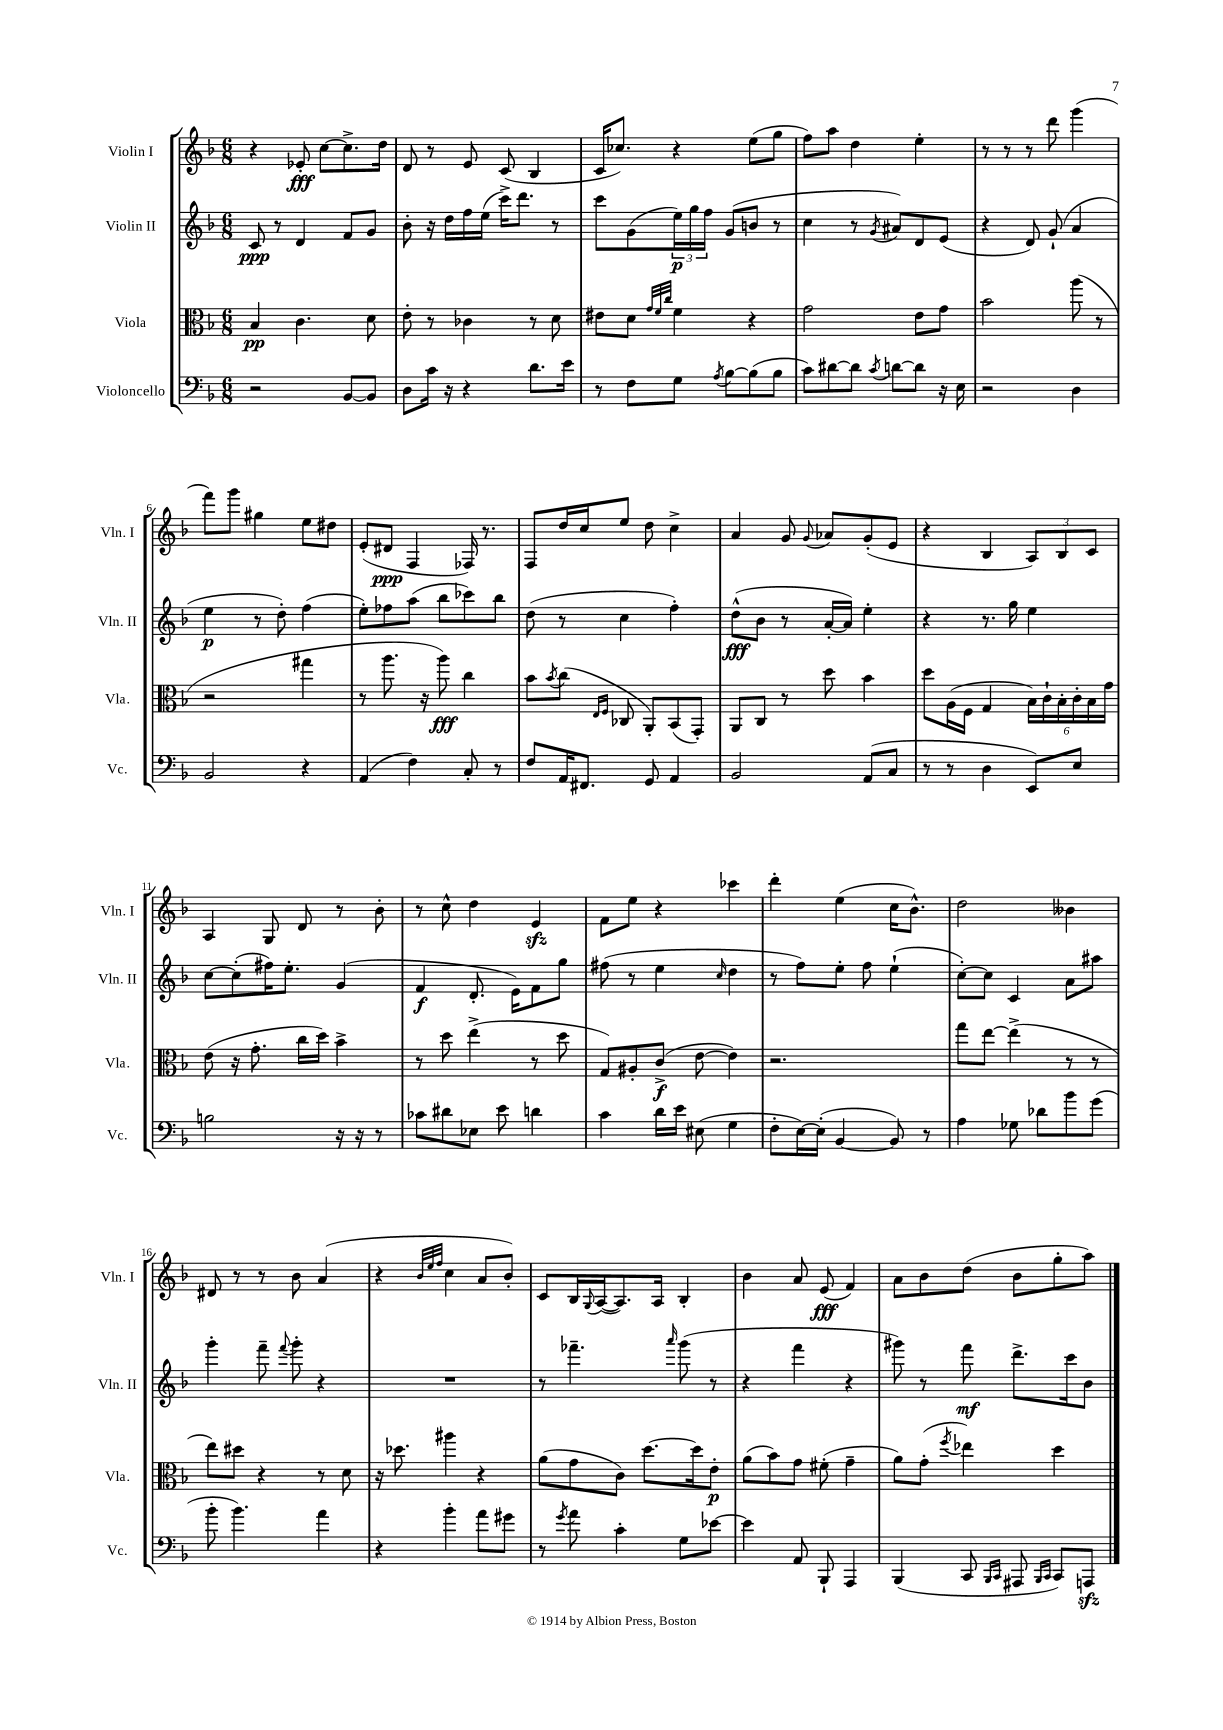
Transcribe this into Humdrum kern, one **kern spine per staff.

**kern	**kern	**kern	**kern
*staff4	*staff3	*staff2	*staff1
*clefF4	*clefC3	*clefG2	*clefG2
*k[b-]	*k[b-]	*k[b-]	*k[b-]
*M6/8	*M6/8	*M6/8	*M6/8
2r	4B-	8c	4r
.	.	8r	.
.	4.c	4d	8e-'
.	.	.	[8cc
[8BB-	.	8f	8.cc^]
8BB-]	8d	8g	.
.	.	.	16dd
=	=	=	=
8D	8e'	8b-'	8d
16c	8r	16r	8r
16r	.	16dd	.
4r	4c-	16ff	8e
.	.	(16ee	.
.	.	16ccc^)	(8c
.	.	8.ddd	.
8.d	8r	.	4B-
.	8d	8r	.
16e	.	.	.
=	=	=	=
8r	8e#	8ccc	16c
.	.	.	8.cc-)
8F	8d	(8g	.
.	32qqg	.	.
.	32qqf	.	.
.	32qqcc	.	.
8G	4f	24ee)	4r
.	.	24gg	.
.	.	24ff	.
8qA	.	.	.
[8B-	.	(8g	.
(8B-]	4r	8b	(8ee
8B-	.	8r	8gg
=	=	=	=
8c)	2g	4cc	8ff)
[8d#	.	.	8aa
8d#]	.	8r	4dd
8qc	.	8qg	.
[8d	.	8a#)	.
8d]	8e	8d	4ee'
16r	8g	(8e	.
16E	.	.	.
=	=	=	=
2r	2b-	4r	8r
.	.	.	8r
.	.	8d)	8r
.	.	(8g`	8ddd
4D	(8aa	4a	(4ggg
.	8r	.	.
=	=	=	=
2BB-	2r	4ee	8fff)
.	.	.	8ggg
.	.	8r	4gg#
.	.	8dd')	.
4r	4gg#	(4ff	8ee
.	.	.	8dd#
=	=	=	=
(4AA	8r	8ee')	(8e'
.	8.aa	8ff-	8d#
4F)	.	(8aa	4F
.	16r	.	.
.	8aa)	8bb-	.
8C'	4cc	8ccc-)	16F-)
.	.	.	8.r
8r	.	8bb-	.
=	=	=	=
8F	8b-	(8dd	8F
.	8qb-	.	.
16AA	(8cc	8r	16dd
8.FF#	.	.	16cc
.	16qqE	.	.
.	16qqF	.	.
.	8C-	4cc	8ee
8GG	8AA')	.	8dd
4AA	(8BB-	4ff')	4cc^
.	8GG')	.	.
=	=	=	=
2BB-	8AA	(8dd^^	4a
.	8C	8b-	.
.	8r	8r	8g
.	.	.	8qqg
.	8dd	[16a'	8a-
.	.	16a])	.
(8AA	4b-	4ee'	(8g'
8C	.	.	8e
=	=	=	=
8r	8dd	4r	4r
8r	(16A	.	.
.	16F	.	.
4D	4G	8.r	4B-
.	.	16gg	.
8EE)	24B-)	4ee	12A)
.	24c`	.	.
.	24B-'	.	12B-
8E	24c'	.	.
.	24B-	.	12c
.	24g	.	.
=	=	=	=
2B	(8e	[8cc	4A
.	16r	(8cc']	.
.	8.g'	.	.
.	.	16ff#)	8G
.	.	8.ee'	.
.	16cc	.	8d
.	16dd)	.	.
16r	4b-^	(4g	8r
16r	.	.	.
8r	.	.	8b-'
=	=	=	=
8c-	8r	4f	8r
8d#	8dd	.	8cc^^
8E-	(4ee^	8.d'	4dd
8e	.	.	.
.	.	16e)	.
4d	8r	8f	4e
.	8dd	8gg	.
=	=	=	=
4c	8G)	(8ff#	8f
.	8A#'	8r	8ee
16d	(8c^	4ee	4r
16e	.	.	.
(8E#	[8e	.	.
.	.	16qqcc	.
4G	4e])	4dd	4ccc-
=	=	=	=
8F'	2.r	8r	4ddd'
[16E)	.	8ff)	.
(16E']	.	.	.
[4BB-	.	8ee'	(4ee
.	.	8ff	.
8BB-])	.	(4ee`	16cc
.	.	.	8.b-^^)
8r	.	.	.
=	=	=	=
4A	8gg	[8cc')	2dd
.	[8ee	8cc]	.
8G-	(4ee^]	4c	.
8d-	.	.	.
8b-	8r	8a	4b--
(8g	8r	8aa#	.
=	=	=	=
8b-'	8ee)	4ggg'	8d#
4.b-)	8dd#	.	8r
.	4r	8fff~	8r
.	.	8qqfff	.
.	.	8ggg'	8b-
4a	8r	4r	(4a
.	8d	.	.
=	=	=	=
4r	16r	2.r	4r
.	8.dd-	.	.
.	.	.	32qqb-
.	.	.	32qqee
.	.	.	32qqff
4b-'	4aa#	.	4cc
8a	4r	.	8a
8g#	.	.	8b-')
=	=	=	=
8r	(8a	8r	8c
8qg	.	.	.
8a	8g	4.fff-~	16B-
.	.	.	8qqG
.	.	.	([16A
4c'	8c)	.	8.A])
.	[8.dd	.	.
.	.	.	16A
.	.	16qqaaa	.
8G	.	(8ggg	4B-'
.	16dd]	.	.
[8e-	8e'	8r	.
=	=	=	=
4e-]	(8a	4r	4b-
.	8b-)	.	.
8AA	8g	4fff	8a
8BBB-`	(8f#'	.	(8e
4AAA	4g~	4r	4f)
=	=	=	=
(4BBB-	8a)	8ggg#)	8a
.	(8g'	8r	8b-
.	8qff	.	.
8CC	4ee-)	8fff	(8dd
16qqBBB-	.	.	.
16qqCC	.	.	.
8AAA#	.	8.ddd^	8b-
16qqBBB-	.	.	.
16qqCC	.	.	.
8CC)	4dd	.	8gg'
.	.	16ccc	.
8AAA	.	8b-	8aa)
==	==	==	==
*-	*-	*-	*-
